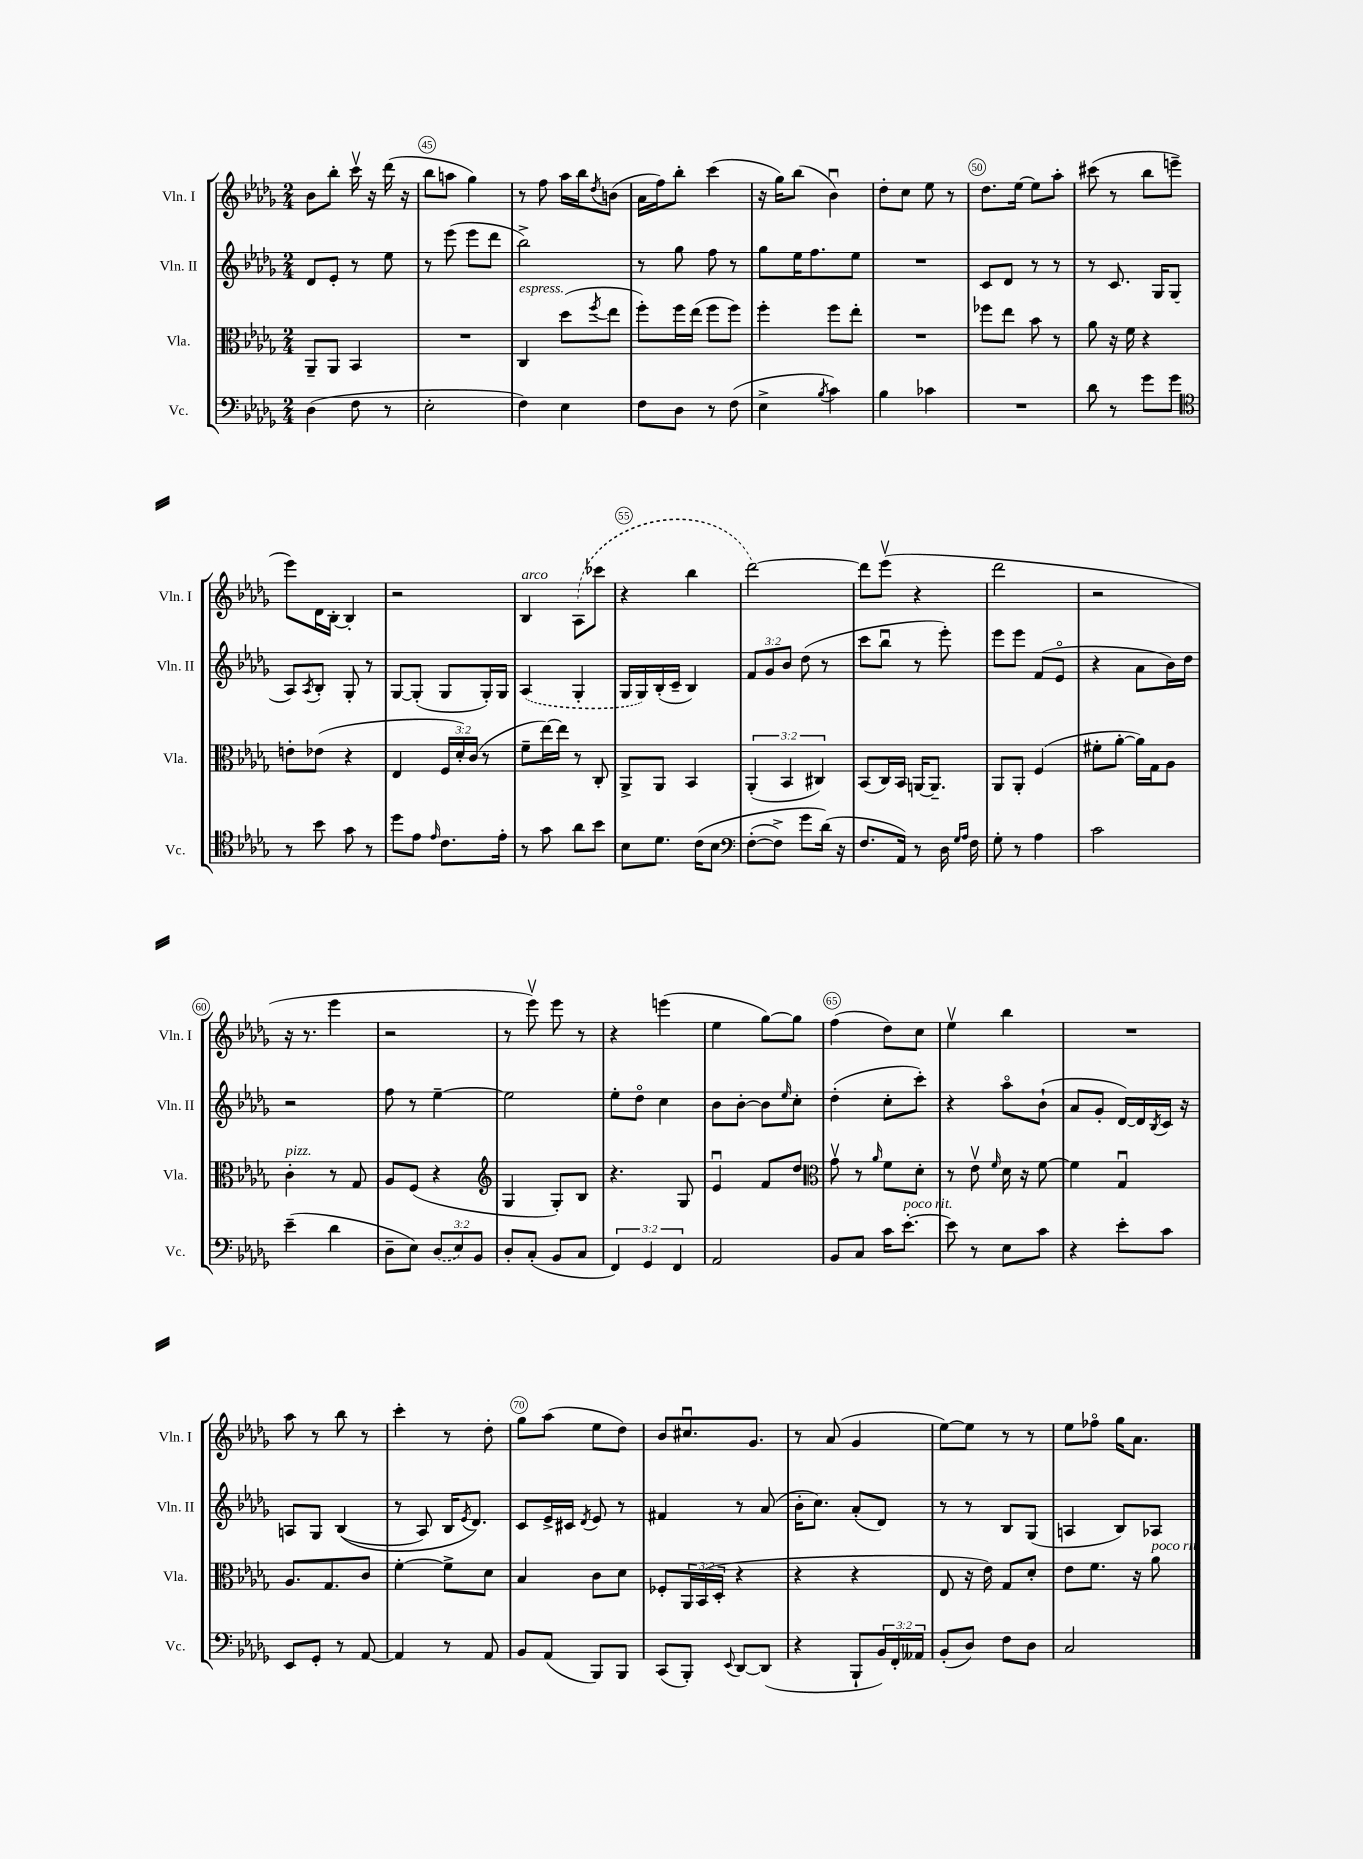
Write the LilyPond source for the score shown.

<<
\new StaffGroup <<
\new Staff = "s0" \with { instrumentName = "Vln. I" shortInstrumentName = "Vln. I" } {
    \clef treble \key des \major \numericTimeSignature \time 2/4
    bes'8 bes''8-. c'''16\upbow r16 des'''16( r16 |
    bes''8 a''8 ges''4) |
    r8 f''8 aes''16 bes''16 \acciaccatura { des''8 } b'8( |
    aes'16 f''16) bes''8-. c'''4( |
    r16 ges''16) bes''8( bes'4\downbow) |
    des''8-. c''8 ees''8 r8 |
    des''8. ees''16~ ees''8 aes''8-. |
    cis'''8( r8 bes''8 e'''8-- |
    ees'''8) des'16 bes16~-. bes4-. |
    r2 |
    bes4^\markup { \italic "arco" } \once \slurDashed aes8( ces'''8 |
    r4 bes''4 |
    des'''2~) |
    des'''8 ees'''8\upbow( r4 |
    des'''2 |
    r2 |
    r16 r8. ees'''4 |
    r2 |
    r8 ees'''8\upbow) ees'''8 r8 |
    r4 e'''4( |
    ees''4 ges''8~) ges''8 |
    f''4( des''8) c''8 |
    ees''4\upbow bes''4 |
    R2 |
    aes''8 r8 bes''8 r8 |
    c'''4-. r8 des''8-. |
    ges''8 aes''8( ees''8 des''8) |
    bes'8 cis''8.\downbow ges'8. |
    r8 aes'8( ges'4 |
    ees''8~) ees''8 r8 r8 |
    ees''8 fes''8\flageolet ges''16 aes'8. \bar "|." |
}
\new Staff = "s1" \with { instrumentName = "Vln. II" shortInstrumentName = "Vln. II" } {
    \clef treble \key des \major \numericTimeSignature \time 2/4 \override Staff.TupletNumber.text = #tuplet-number::calc-fraction-text
    des'8 ees'8-. r8 ees''8 |
    r8 ees'''8( ees'''8 des'''8 |
    bes''2->) |
    r8 ges''8 f''8 r8 |
    ges''8 ees''16 f''8. ees''8 |
    R2 |
    c'8 des'8 r8 r8 |
    r8 c'8. ges16 ges8( |
    aes8) \acciaccatura { aes8 } bes8-. ges8-. r8 |
    ges8~ ges8-.( ges8 ges16-.) ges16 |
    \once \slurDashed aes4( ges4-. |
    ges16 ges16) bes16-.( c'16-- bes4) |
    \tuplet 3/2 { f'8 ges'8 bes'8 } des''8( r8 |
    c'''8 bes''8\downbow r8 ees'''8-.) |
    ees'''8 ees'''8 f'8( ees'8\flageolet |
    r4 aes'8 bes'16) des''16 |
    r2 |
    f''8 r8 ees''4~-- |
    ees''2 |
    ees''8-. des''8\flageolet c''4 |
    bes'8 bes'8~-. bes'8 \grace { ees''16 } c''8-. |
    des''4-.( c''8-. c'''8-.) |
    r4 aes''8\flageolet bes'8-!( |
    aes'8 ges'8-. des'16~) des'16 \acciaccatura { bes8 } c'16 r16 |
    a8 ges8 bes4(\( |
    r8 aes8) bes16 \acciaccatura { ees'8 } des'8.\) |
    c'8 ees'16-> cis'16 \acciaccatura { des'8 } ees'8 r8 |
    fis'4 r8 aes'8( |
    bes'16-. c''8.) aes'8-.( des'8) |
    r8 r8 bes8 ges8( |
    a4 bes8) aes8 \bar "|." |
}
\new Staff = "s2" \with { instrumentName = "Vla." shortInstrumentName = "Vla." } {
    \clef alto \key des \major \numericTimeSignature \time 2/4 \override Staff.TupletNumber.text = #tuplet-number::calc-fraction-text
    aes,8-- aes,8 bes,4 |
    R2 |
    c4^\markup { \italic "espress." } des''8( \acciaccatura { f''8 } ees''8 |
    f''8-.) f''16 ees''16( f''8 f''8) |
    f''4-. f''8 ees''8-. |
    R2 |
    fes''8 ees''8 bes'8 r8 |
    aes'8 r16 f'16 r4 |
    e'8-. ees'8( r4 |
    ees4 \tuplet 3/2 { f16 des'16-.) c'16( } r8 |
    f'8-- ees''16~) ees''16 r8 c8-. |
    aes,8-> aes,8 bes,4 |
    \tuplet 3/2 { aes,4-.( bes,4 cis4) } |
    bes,8( c16) bes,16 a,16~ a,8.-- |
    aes,8 aes,8-. f4( |
    fis'8-. aes'8~-. aes'16) ges16 aes8 |
    c'4-.^\markup { \italic "pizz." } r8 ges8 |
    aes8 f8( r4 |
    \clef treble ges4 ges8-.) bes8 |
    r4. ges8 |
    ees'4\downbow f'8 des''8 |
    \clef alto ges'8\upbow r8 \grace { aes'16 } f'8 des'8-. |
    r8 ees'8\upbow \grace { f'16 } des'16 r16 f'8~ |
    f'4 ges4\downbow |
    aes8. ges8. c'8 |
    f'4~-. f'8-> des'8 |
    bes4 c'8 des'8 |
    fes8-. \tuplet 3/2 { aes,16 bes,16( des16-. } r4 |
    r4 r4 |
    ees8 r16 ees'16) ges8 des'8-. |
    ees'8 f'8. r16 aes'8^\markup { \italic "poco rit." } \bar "|." |
}
\new Staff = "s3" \with { instrumentName = "Vc." shortInstrumentName = "Vc." } {
    \clef bass \key des \major \numericTimeSignature \time 2/4 \override Staff.TupletNumber.text = #tuplet-number::calc-fraction-text
    des4( f8 r8 |
    ees2-. |
    f4) ees4 |
    f8 des8 r8 f8( |
    ees4-> \acciaccatura { bes8 } c'4) |
    bes4 ces'4 |
    R2 |
    des'8 r8 ges'8 ges'8 |
    \clef tenor r8 bes'8 ges'8 r8 |
    des''8 ees'8 \grace { ees'16 } c'8. ees'16-. |
    r8 ges'8 aes'8 bes'8 |
    bes8 des'8. c'16\( bes8 |
    \clef bass f8~-.( f8->) ges'8 des'16(\) r16 |
    f8. aes,16) r8 des16 \grace { ges16 aes16 } f16 |
    ges8-. r8 aes4 |
    c'2 |
    ees'4--( des'4 |
    des8-- ees8) \tuplet 3/2 { \once \slurDashed des8( ees8) bes,8 } |
    des8-. c8-.( bes,8 c8 |
    \tuplet 3/2 { f,4) ges,4 f,4 } |
    aes,2 |
    bes,8 c8 c'16 ees'8.~-.^\markup { \italic "poco rit." } |
    ees'8 r8 ees8 c'8 |
    r4 ees'8-. c'8 |
    ees,8 ges,8-. r8 aes,8~ |
    aes,4 r8 aes,8 |
    bes,8 aes,8( bes,,8) bes,,8 |
    c,8( bes,,8-.) \appoggiatura { ees,8 } des,8~ des,8( |
    r4 bes,,8-! \tuplet 3/2 { bes,16) f,16-. aeses,16 } |
    bes,8-.( des8) f8 des8 |
    c2 \bar "|." |
}
>>
>>
\layout { \context { \Score currentBarNumber = #44 \override BarNumber.break-visibility = ##(#f #t #t) barNumberVisibility = #(every-nth-bar-number-visible 5) \override BarNumber.stencil = #(make-stencil-circler 0.1 0.3 ly:text-interface::print) } }
